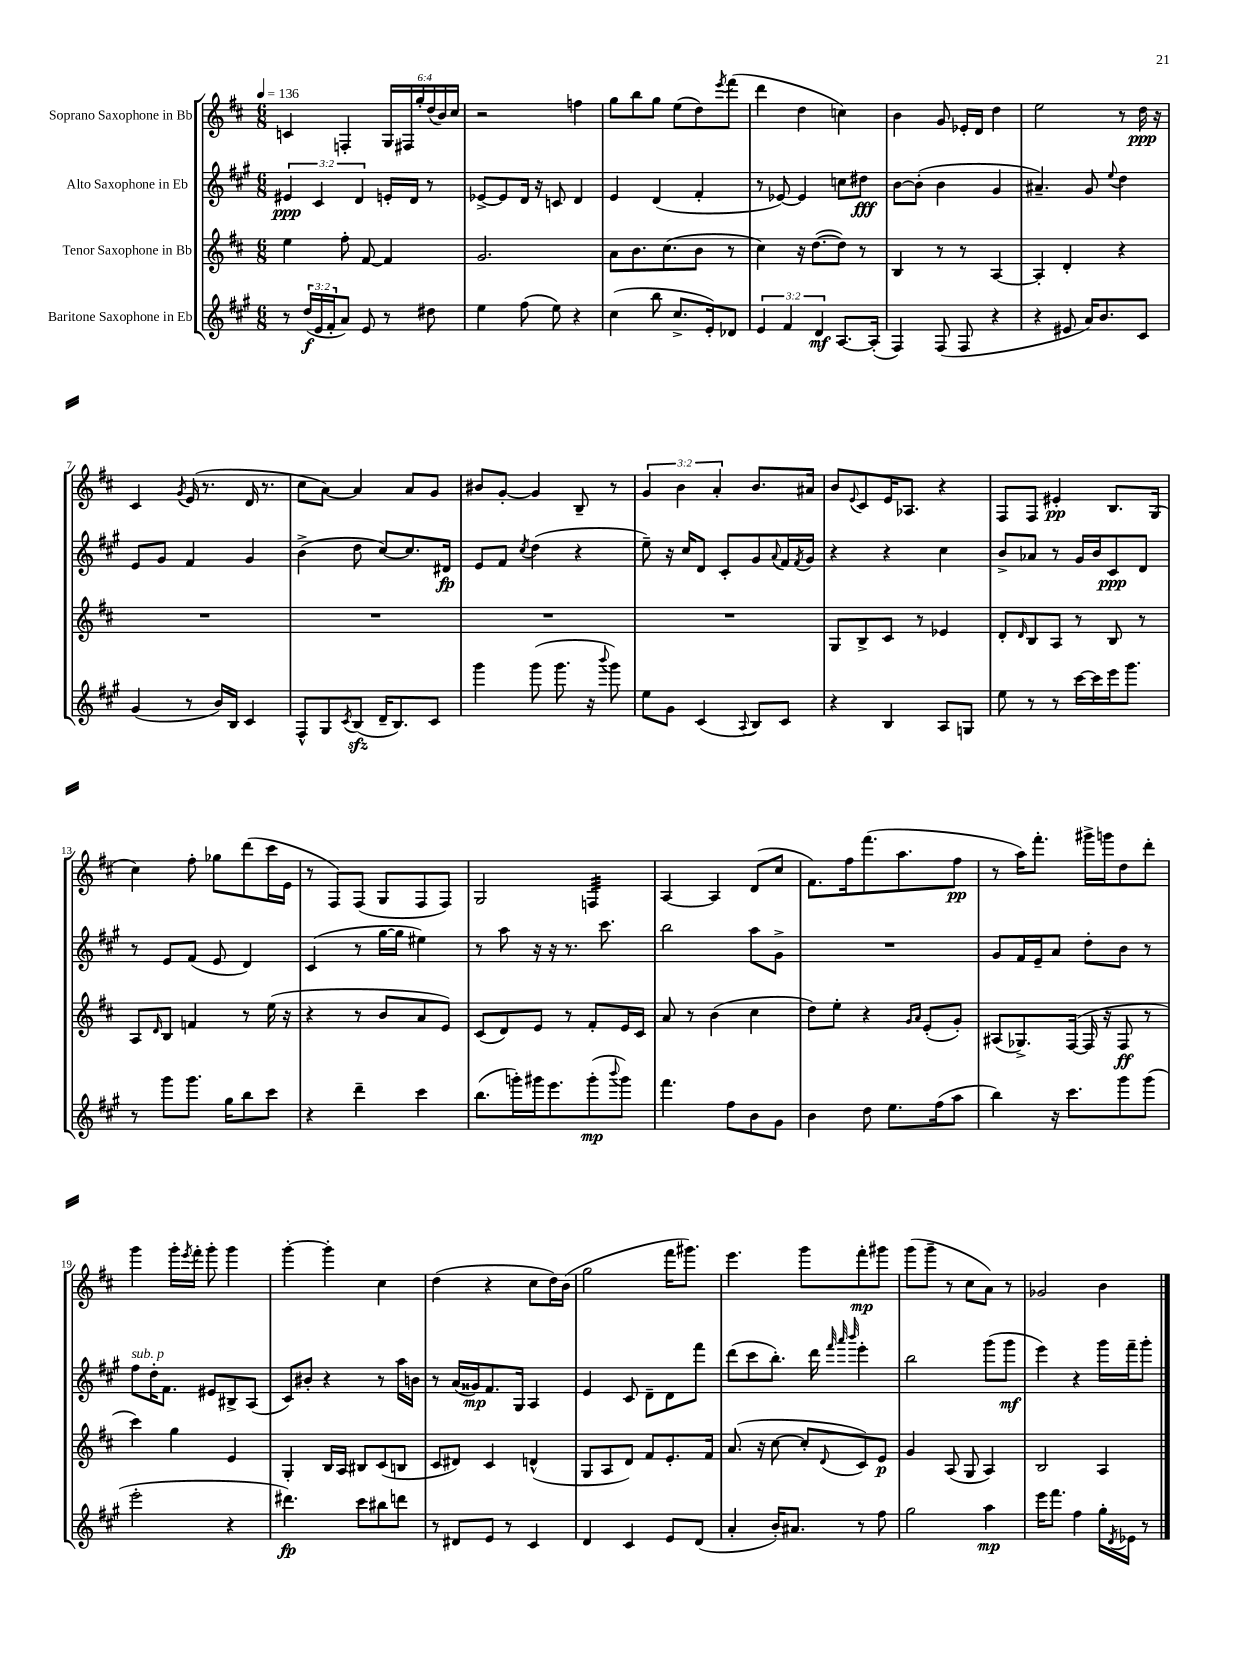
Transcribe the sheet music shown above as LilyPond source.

<<
\new StaffGroup <<
\new Staff = "s0" \with { instrumentName = "Soprano Saxophone in Bb" } {
    \clef treble \key d \major \numericTimeSignature \time 6/8 \override Staff.TupletNumber.text = #tuplet-number::calc-fraction-text \tempo 4 = 136
    c'4 f4-. \tuplet 6/4 { g16 fis16 g''16-. d''16( b'16) cis''16 } |
    r2 f''4 |
    g''8 b''8 g''8 e''8( d''8) \acciaccatura { e'''8 } fis'''8( |
    d'''4 d''4 c''4) |
    b'4 g'8 ees'16-. d'16 d''4 |
    e''2 r8 d''16\ppp r16 |
    cis'4 \acciaccatura { g'8 } e'16( r8. d'16 r8. |
    cis''8 a'8~) a'4 a'8 g'8 |
    bis'8 g'8~-. g'4 b8-- r8 |
    \tuplet 3/2 { g'4 b'4 a'4-. } b'8. ais'16 |
    b'8 \appoggiatura { e'8 } cis'8 e'16 aes8. r4 |
    fis8 fis8 eis'4-.\pp b8. g16( |
    cis''4) fis''8-. ges''8 d'''8( cis'''16 e'16 |
    r8 fis8) fis8( g8 fis8 fis8) |
    g2 f4:32 |
    a4~ a4 d'8( cis''8 |
    fis'8.) fis''16 fis'''8.( a''8. fis''8\pp |
    r8 a''16) fis'''8.-. gis'''16-> g'''16 d''8 d'''8-. |
    g'''4 g'''16-. \acciaccatura { e'''8 } fis'''16-. g'''8-. g'''4 |
    g'''4~-. g'''4-. cis''4 |
    d''4( r4 cis''8 d''16) b'16( |
    g''2 fis'''16 gis'''8.) |
    e'''4. g'''8 fis'''8-.\mp gis'''8 |
    g'''8( g'''8-- r8 cis''8 a'8) r8 |
    ges'2 b'4 \bar "|." |
}
\new Staff = "s1" \with { instrumentName = "Alto Saxophone in Eb" } {
    \clef treble \key a \major \numericTimeSignature \time 6/8 \override Staff.TupletNumber.text = #tuplet-number::calc-fraction-text
    \tuplet 3/2 { eis'4\ppp cis'4 d'4 } e'16-. d'16 r8 |
    ees'8~-> ees'8 d'16 r16 c'8 d'4 |
    e'4 d'4( fis'4-. |
    r8 ees'8~) ees'4 c''8 dis''8\fff |
    b'8~ b'8-.( b'4 gis'4 |
    ais'4.--) gis'8 \appoggiatura { e''8 } d''4 |
    e'8 gis'8 fis'4 gis'4 |
    b'4->( d''8 cis''8~) cis''8. dis'16\fp |
    e'8 fis'8 \acciaccatura { cis''8 } d''4( r4 |
    e''8--) r16 cis''16 d'8 cis'8-. gis'8 \appoggiatura { a'8 } fis'16 \acciaccatura { fis'8 } gis'16 |
    r4 r4 cis''4 |
    b'8-> aes'8 r8 gis'16 b'16 cis'8\ppp d'8 |
    r8 e'8 fis'8( e'8 d'4) |
    cis'4( r8 gis''16~ gis''16 eis''4) |
    r8 a''8 r16 r16 r8. cis'''8. |
    b''2 a''8 gis'8-> |
    R2. |
    gis'8 fis'16 e'16-- a'8 d''8-. b'8 r8 |
    fis''8^\markup { \italic "sub. p" } d''16-. fis'8. eis'8 bis8-> a8( |
    cis'8) bis'8-. r4 r8 a''16 b'16 |
    r8 a'16( gisis'16\mp) fis'8. gis16 a4 |
    e'4 cis'8 d'8-- d'8 fis'''8 |
    d'''8( cis'''8 b''8.-.) d'''16 \grace { fis'''32 a'''32 b'''32 } e'''4-. |
    b''2 gis'''8( gis'''8\mf |
    e'''4) r4 gis'''16 fis'''16-- gis'''8-. \bar "|." |
}
\new Staff = "s2" \with { instrumentName = "Tenor Saxophone in Bb" } {
    \clef treble \key d \major \numericTimeSignature \time 6/8
    e''4 fis''8-. fis'8~ fis'4 |
    g'2. |
    a'8 b'8. cis''8.( b'8 r8 |
    cis''4) r16 d''8.~( d''8) r8 |
    b4 r8 r8 a4~ |
    a4-. d'4-. r4 |
    R2. |
    R2. |
    R2. |
    R2. |
    g8 b8-> cis'8 r8 ees'4 |
    d'8-. \grace { d'16 } b8 a8 r8 b8 r8 |
    a8 \grace { d'16 } b8 f'4 r8 e''16( r16 |
    r4 r8 b'8 a'8 e'8) |
    cis'8( d'8) e'8 r8 fis'8-. e'16 cis'16 |
    a'8 r8 b'4( cis''4 |
    d''8) e''8-. r4 \grace { g'16 a'16 } e'8-.( g'8-.) |
    ais8( ges8.->) fis16~( fis16 r16 fis8\ff r8 |
    cis'''4) g''4 e'4 |
    g4-. b16 a16 bis8 cis'8( b8 |
    cis'8 dis'8) cis'4 d'4-^( |
    g8 a8 d'8) fis'8 e'8.-. fis'16 |
    a'8.( r16 cis''8~ cis''8-. \appoggiatura { d'8 } cis'8) e'8\p |
    g'4 a8( g8 a4) |
    b2 a4 \bar "|." |
}
\new Staff = "s3" \with { instrumentName = "Baritone Saxophone in Eb" } {
    \clef treble \key a \major \numericTimeSignature \time 6/8 \override Staff.TupletNumber.text = #tuplet-number::calc-fraction-text
    r8 \tuplet 3/2 { d''16\f( e'16 fis'16-. } a'8) e'8 r8 dis''8 |
    e''4 fis''8( e''8) r4 |
    cis''4( b''8 cis''8.-> e'16-.) des'8 |
    \tuplet 3/2 { e'4 fis'4 d'4\mf } a8.~ a16-.( |
    fis4) fis8( fis8 r4 |
    r4 eis'8 a'16) b'8. cis'8 |
    gis'4( r8 b'16) b16 cis'4 |
    fis8-^ gis8 \acciaccatura { cis'8 } b8\sfz( d'16-- b8.) cis'8 |
    gis'''4 gis'''8( gis'''8. r16 \appoggiatura { b'''8 } gis'''8) |
    e''8 gis'8 cis'4( \appoggiatura { a8 } b8) cis'8 |
    r4 b4 a8 g8 |
    e''8 r8 r8 cis'''16~ cis'''16 e'''16 gis'''8. |
    r8 gis'''8 gis'''8. gis''16 b''8 cis'''8 |
    r4 d'''4-- cis'''4 |
    b''8.( g'''16-.) gis'''16 e'''8. gis'''8-.\mp( \appoggiatura { b'''8 } gis'''8) |
    fis'''4. fis''8 b'8 gis'8 |
    b'4 d''8 e''8. fis''16( a''8 |
    b''4) r16 cis'''8. gis'''8 gis'''8( |
    e'''2-. r4 |
    dis'''4.\fp) cis'''8 bis''8 d'''8 |
    r8 dis'8 e'8 r8 cis'4 |
    d'4 cis'4 e'8 d'8( |
    a'4-. b'16-.) ais'8. r8 fis''8 |
    gis''2 a''4\mp |
    e'''16 fis'''8. fis''4 gis''16-. \acciaccatura { d'8 } ees'16 r8 \bar "|." |
}
>>
>>
